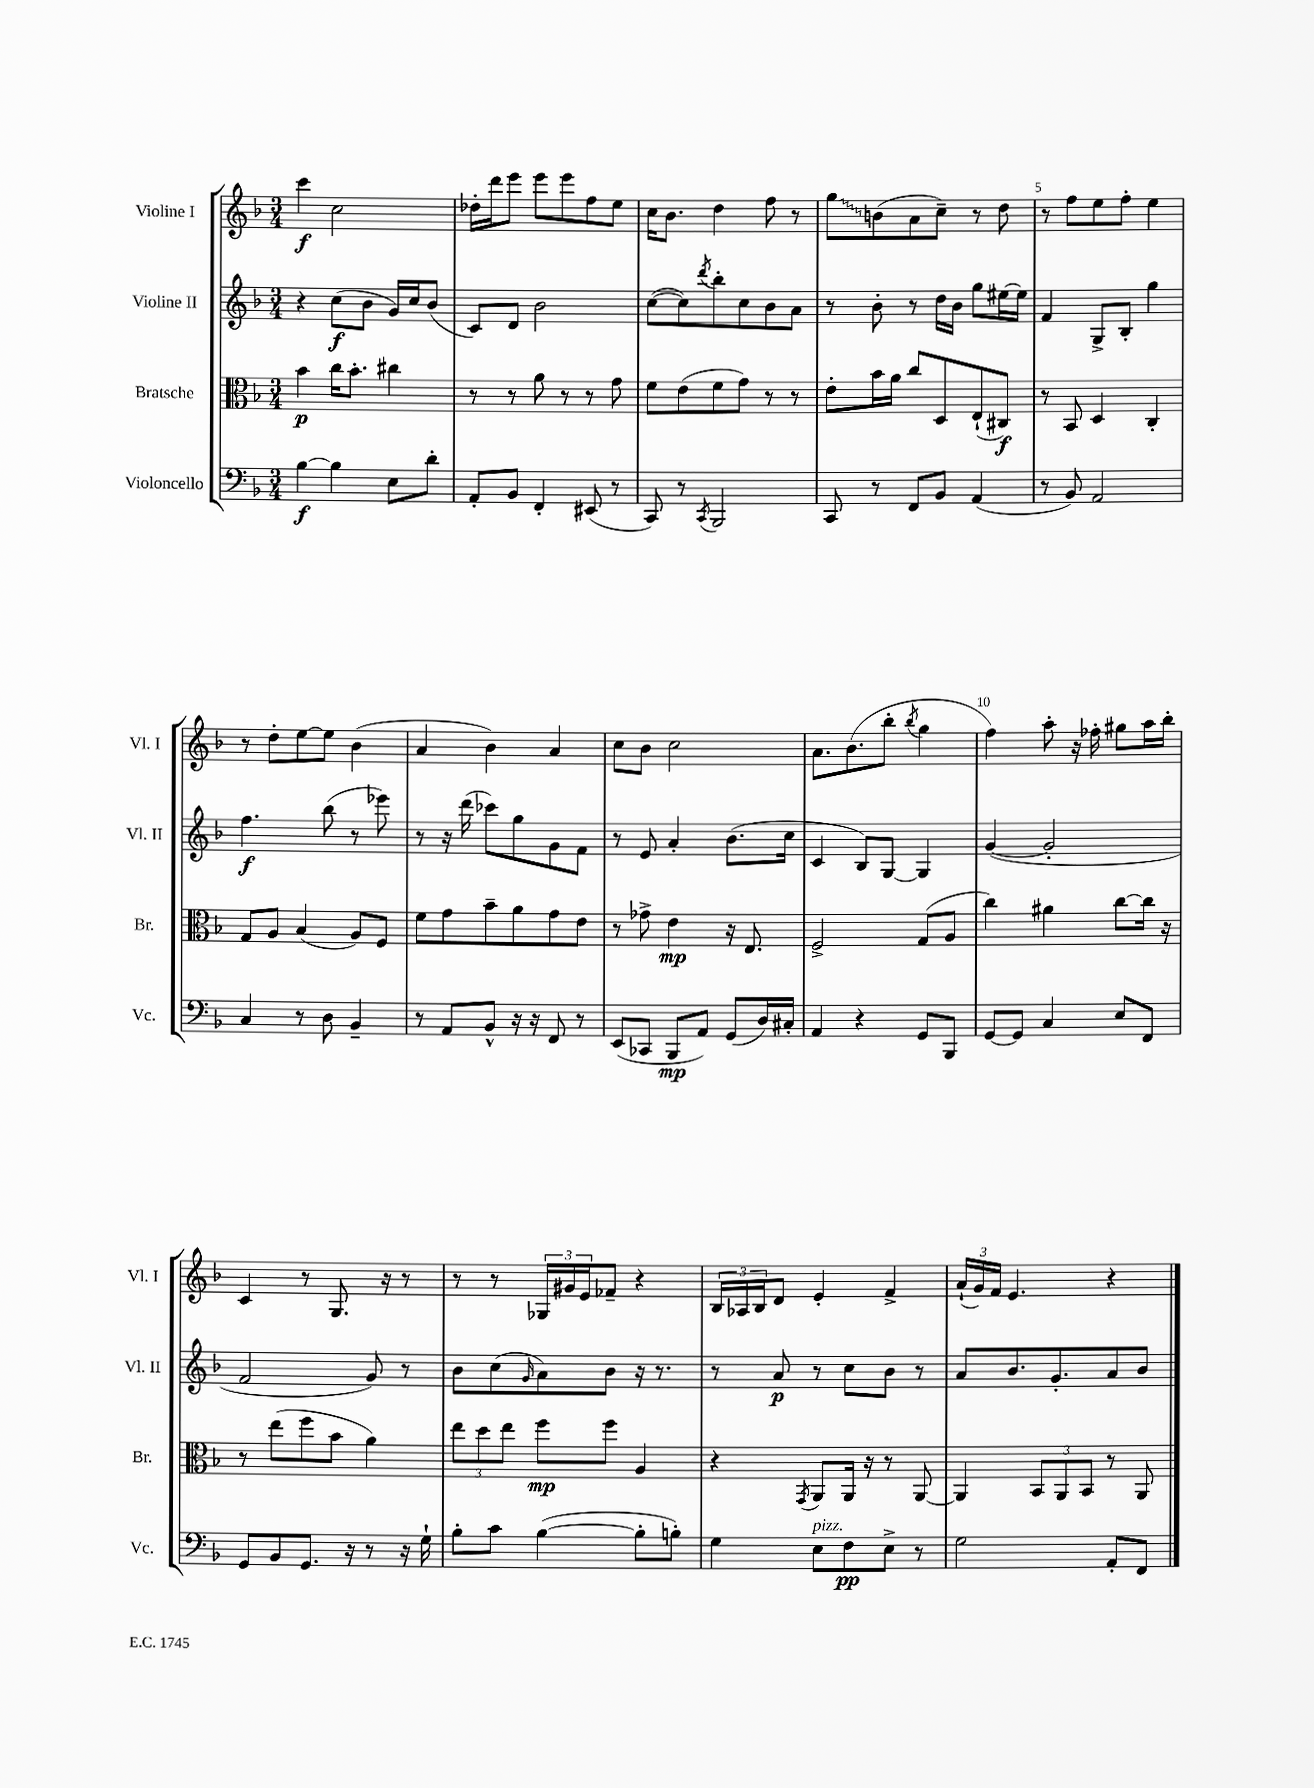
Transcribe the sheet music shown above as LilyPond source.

<<
\new StaffGroup <<
\new Staff = "s0" \with { instrumentName = "Violine I" shortInstrumentName = "Vl. I" } {
    \clef treble \key f \major \numericTimeSignature \time 3/4
    c'''4\f c''2 |
    des''16-. d'''16 e'''8 e'''8 e'''8 f''8 e''8 |
    c''16 bes'8. d''4 f''8 r8 |
    \once \override Glissando.style = #'zigzag g''8\glissando b'8( a'8 c''8--) r8 d''8 |
    r8 f''8 e''8 f''8-. e''4 |
    r8 d''8-. e''8~ e''8 bes'4( |
    a'4 bes'4) a'4 |
    c''8 bes'8 c''2 |
    a'8. bes'8.( bes''8-. \acciaccatura { bes''8 } g''4 |
    f''4) a''8-. r16 fes''16-. gis''8 a''16 bes''16-. |
    c'4 r8 g8. r16 r8 |
    r8 r8 \tuplet 3/2 { ges16 gis'16 e'16 } fes'8-- r4 |
    \tuplet 3/2 { bes16 aes16 bes16 } d'8 e'4-. f'4-> |
    \tuplet 3/2 { a'16-!( g'16) f'16 } e'4. r4 \bar "|." |
}
\new Staff = "s1" \with { instrumentName = "Violine II" shortInstrumentName = "Vl. II" } {
    \clef treble \key f \major \numericTimeSignature \time 3/4
    r4 c''8\f( bes'8 g'16) c''16 bes'8( |
    c'8) d'8 bes'2 |
    c''8~( c''8) \acciaccatura { d'''8 } bes''8-. c''8 bes'8 a'8 |
    r8 bes'8-. r8 d''16 bes'16 g''8 eis''16~ eis''16 |
    f'4 g8-> bes8-. g''4 |
    f''4.\f bes''8( r8 ees'''8) |
    r8 r16 d'''16( ces'''8) g''8 g'8 f'8 |
    r8 e'8 a'4-. bes'8.( c''16 |
    c'4 bes8) g8~ g4 |
    g'4~( g'2-. |
    f'2 g'8) r8 |
    bes'8 c''8( \grace { g'16 } a'8) bes'8 r16 r8. |
    r8 a'8\p r8 c''8 bes'8 r8 |
    a'8 bes'8. g'8.-. a'8 bes'8 \bar "|." |
}
\new Staff = "s2" \with { instrumentName = "Bratsche" shortInstrumentName = "Br." } {
    \clef alto \key f \major \numericTimeSignature \time 3/4
    bes'4\p c''16 bes'8.-. cis''4 |
    r8 r8 a'8 r8 r8 g'8 |
    f'8 e'8( f'8 g'8) r8 r8 |
    e'8-. bes'16 a'16 c''8 d8 e8-!( cis8\f) |
    r8 bes,8 d4 c4-. |
    g8 a8 bes4( a8) f8 |
    f'8 g'8 bes'8-- a'8 g'8 e'8 |
    r8 ges'8-> e'4\mp r16 e8. |
    f2-> g8( a8 |
    c''4) ais'4 c''8~ c''16 r16 |
    r8 e''8( f''8 bes'8 a'4) |
    \tuplet 3/2 { e''8 d''8 e''8 } f''8\mp f''8 a4 |
    r4 \acciaccatura { g,8 } a,8 a,16 r16 r8 a,8~ |
    a,4 \tuplet 3/2 { bes,8 a,8 bes,8 } r8 a,8 \bar "|." |
}
\new Staff = "s3" \with { instrumentName = "Violoncello" shortInstrumentName = "Vc." } {
    \clef bass \key f \major \numericTimeSignature \time 3/4
    bes4~\f bes4 e8 d'8-. |
    a,8-. bes,8 f,4-. eis,8( r8 |
    c,8) r8 \acciaccatura { c,8 } bes,,2 |
    c,8 r8 f,8 bes,8 a,4( |
    r8 bes,8) a,2 |
    c4 r8 d8 bes,4-- |
    r8 a,8 bes,8-^ r16 r16 f,8 r8 |
    e,8( ces,8 bes,,8\mp a,8) g,8( d16) cis16-. |
    a,4 r4 g,8 bes,,8 |
    g,8~ g,8 c4 e8 f,8 |
    g,8 bes,8 g,8. r16 r8 r16 g16-! |
    bes8-. c'8 bes4~( bes8-. b8-.) |
    g4 e8^\markup { \italic "pizz." } f8\pp e8-> r8 |
    g2 a,8-. f,8 \bar "|." |
}
>>
>>
\layout { \context { \Score \override BarNumber.break-visibility = ##(#f #t #t) barNumberVisibility = #(every-nth-bar-number-visible 5) } }
